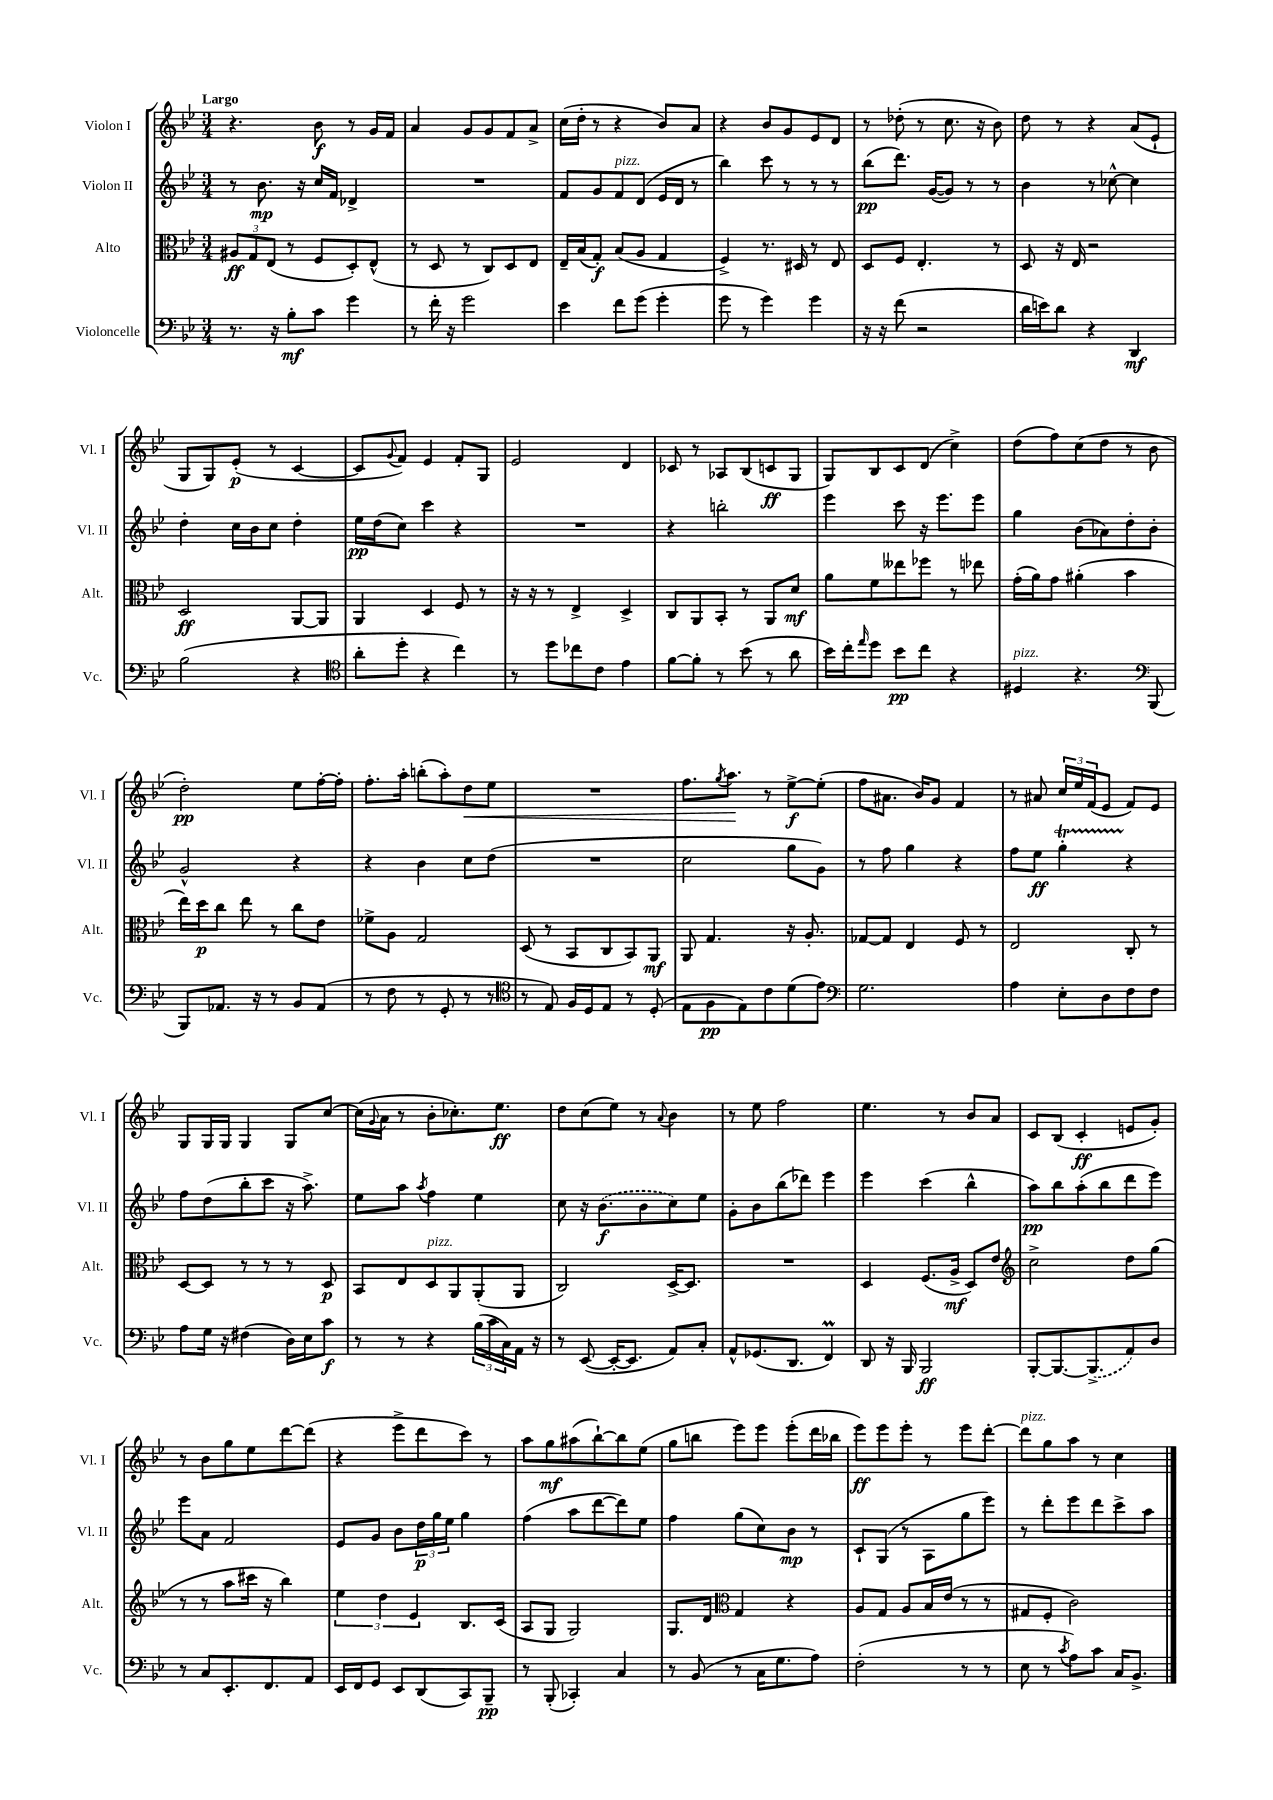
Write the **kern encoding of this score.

**kern	**kern	**kern	**kern
*staff4	*staff3	*staff2	*staff1
*clefF4	*clefC3	*clefG2	*clefG2
*k[b-e-]	*k[b-e-]	*k[b-e-]	*k[b-e-]
*M3/4	*M3/4	*M3/4	*M3/4
8.r	12A#/L	8r	4.r
.	12G/	.	.
.	.	8.b-\	.
.	(12E-/J	.	.
16r	.	.	.
8B-'\L	8r	.	.
.	.	16r	.
8c\J	8F/L	16cc/LL	8b-\
.	.	16f/JJ	.
4g\	8D'/)	4d-^/	8r
.	(8E-^^/J	.	16g/LL
.	.	.	16f/JJ
=	=	=	=
8r	8r	2.r	4a/
16f'\	8D/	.	.
16r	.	.	.
2g\	8r	.	8g/L
.	8C/L)	.	8g/
.	8D/	.	8f/
.	8E-/J	.	8a^/J
=	=	=	=
4e-\	16E-~/LL	8f/L	(16cc\LL
.	(16B-/J	.	16dd'\JJ
.	8G'/J)	8g/	8r
8f\L	(8B-/L	8f/	4r
(8g\J	8A/J	(8d/J	.
4g'\	4G/	16e-/LL	8b-/L)
.	.	16d/JJ	.
.	.	8r	8a/J
=	=	=	=
8g\	4F^/)	4bb-\)	4r
8r	.	.	.
4g\)	8.r	8ccc\	8b-/L
.	.	8r	8g/
.	16D#/	.	.
4g\	8r	8r	8e-/
.	8E-/	8r	8d/J
=	=	=	=
16r	8D/L	(8bb-\L	8r
16r	.	.	.
(8f\	8F/J	8.ddd\J)	(8dd-'\
2r	4.E-'/	.	8r
.	.	([16g/LK	.
.	.	8g/]J)	8.cc\
.	.	8r	.
.	.	.	16r
.	8r	8r	8b-\)
=	=	=	=
16d\LL	8D/	4b-\	8dd\
16e\J)	.	.	.
8d\J	16r	.	8r
.	16E-/	.	.
4r	2r	8r	4r
.	.	[8cc-^^\	.
4DD/	.	4cc-\]	(8a/L
.	.	.	8e-`/J
=	=	=	=
(2B-\	2D/	4dd'\	8G/L
.	.	.	8G/)
.	.	16cc\LL	(8e-'/J
.	.	16b-\J	.
.	.	8cc\J	8r
4r	[8AA/L	4dd'\	[4c/
.	8AA/]J	.	.
=	=	=	=
*clefC4	*	*	*
8a'\L	4AA/	16ee-\LL	8c/]L
.	.	(16dd\J	.
.	.	.	8qqg/
8dd'\J	.	8cc\J)	8f/J)
4r	4D/	4ccc\	4e-/
4cc\)	8F/	4r	8f'/L
.	8r	.	8G/J
=	=	=	=
8r	16r	2.r	2e-/
.	16r	.	.
8dd\L	8r	.	.
8cc-\	4E-^/	.	.
8c\J	.	.	.
4e-\	4D^/	.	4d/
=	=	=	=
[8f\L	8C/L	4r	8c-/
8f'\]J	8AA/	.	8r
8r	8BB-'/J	2bb'\	8A-/L
(8b-\	8r	.	(8B-/
8r	8AA/L	.	8c/
8a\	8d/J	.	8G/J
=	=	=	=
16b-\LL)	8a\L	4eee-\	8G/L)
16cc'\J	.	.	.
16qqee-/	.	.	.
8dd\J	8f\	.	8B-/
8b-\L	8ee--\	8ccc\	8c/
8cc\J	8ff-\J	16r	(8d/J
.	.	8.eee-\L	.
4r	8r	.	4cc^\)
.	8ee-\	8eee-\J	.
=	=	=	=
4D#/	(16g'\LL	4gg\	(8dd\L
.	16a\J)	.	.
.	8g\J	.	8ff\)
4.r	(4a#'\	(8b-\L	(8cc\
.	.	8a-\)	8dd\J
.	4b-\	8dd'\	8r
*clefF4	*	*	*
(8BBB-/	.	8b-'\J	8b-\
=	=	=	=
8BBB-/L)	16ee-\LL)	2g^^/	2dd'\)
.	16dd\J	.	.
8.AA-/J	8cc\J	.	.
.	8ee-\	.	.
16r	.	.	.
8r	8r	.	.
8BB-/L	8cc\L	4r	8ee-\L
(8AA-/J	8e-\J	.	[16ff'\L
.	.	.	16ff'\]JJ
=	=	=	=
8r	8f-^\L	4r	8.ff'\L
8F\	8A\J	.	.
.	.	.	16aa'\Jk
8r	2G/	4b-\	(8bb'\L
8GG'/	.	.	8aa'\)
8r	.	8cc\L	8dd\
8r	.	(8dd\J	8ee-\J
=	=	=	=
*clefC4	*	*	*
8r	(8D/	2.r	2.r
8E-/)	8r	.	.
16F/LL	8BB-/L	.	.
16D/J	.	.	.
8E-/J	8C/	.	.
8r	8BB-/)	.	.
(8D'/	8AA/J	.	.
=	=	=	=
8E-\L	8AA/	2cc\	8.ff\L
8F\	4.G/	.	.
.	.	.	8qgg/
.	.	.	8.aa\J
8E-\)	.	.	.
8c\	.	.	8r
(8d\	16r	8gg\L	[8ee-^\L
.	8.A'/	.	.
8e-\J)	.	8g\J)	(8ee-'\]J
=	=	=	=
*clefF4	*	*	*
2.G\	[8G-/L	8r	8ff\L
.	8G-/]J	8ff\	8.a#\J
.	4E-/	4gg\	.
.	.	.	16b-/LK)
.	.	.	8g/J
.	8F/	4r	4f/
.	8r	.	.
=	=	=	=
4A\	2E-/	8ff\L	8r
.	.	8ee-\J	8a#/
8E-'\L	.	4gg'\	24cc/LL
.	.	.	24ee-/
.	.	.	(24f/J
8D\	.	.	8e-/J
8F\	8C'/	4r	8f/L)
8F\J	8r	.	8e-/J
=	=	=	=
8A\L	[8D/L	8ff\L	8G/L
16G\Jk	8D/]J	(8dd\	16G/L
16r	.	.	16G/JJ
(4F#\	8r	8bb-'\	4G/
.	8r	8ccc\J	.
16D\LL)	8r	16r	8G/L
16E-\J	.	8.aa^\)	.
8c\J	8D/	.	[8cc/J
=	=	=	=
8r	8BB-/L	8ee-\L	(16cc\]LL
.	.	.	8qqg/
.	.	.	16a\JJ
8r	8E-/	8aa\J	8r
.	.	8qaa/	.
4r	8D/	4ff\	8b-'\L
.	8AA/	.	8.cc-'\)
(24B-\LL	(8AA'/	4ee-\	.
24c\	.	.	.
.	.	.	8.ee-\J
24C\)	.	.	.
16AA\JJ	8AA/J	.	.
16r	.	.	.
=	=	=	=
8r	2C/)	8cc\	8dd\L
([8EE-/	.	16r	(8cc\
.	.	(8.b-\L	.
16EE-'/_LK	.	.	8ee-\J)
8.EE-/]J	.	.	.
.	.	8b-\	8r
.	.	.	8qqa/
8AA/L)	[16D^/LK	8cc\)	4b-\
.	8.D/]J	.	.
8C'/J	.	8ee-\J	.
=	=	=	=
8AA^^/L	2.r	8g'\L	8r
(8.GG-/	.	8b-\	8ee-\
.	.	(8bb-\	2ff\
8.DD/J	.	.	.
.	.	8ddd-\J)	.
4FF/)	.	4eee-\	.
=	=	=	=
8DD/	4D/	4eee-\	4.ee-\
16r	.	.	.
16BBB-/	.	.	.
2BBB-/	(8.F/L	(4ccc\	.
.	.	.	8r
.	16A^/Jk	.	.
.	8D/L)	4bb-^^\	8b-/L
.	8e-/J	.	8a/J
=	=	=	=
*	*clefG2	*	*
[8BBB-'/L	2cc^\	8aa\L)	8c/L
8.BBB-/_	.	8bb-\	(8B-/J
.	.	(8aa'\	4c'/
(8.BBB-^/]	.	.	.
.	.	8bb-\	.
8AA/)	8dd\L	8ddd\	8e/L
8D/J	(8gg\J	8eee-\J)	8g'/J)
=	=	=	=
8r	8r	8eee-\L	8r
8C/L	8r	8a\J	8b-\L
8.EE-'/	8aa\L	2f/	8gg\
.	16ccc#\Jk	.	8ee-\
8.FF/	16r	.	.
.	4bb-\)	.	[8ddd\
8AA/J	.	.	(8ddd\]J
=	=	=	=
16EE-/LL	6ee-\	8e-/L	4r
16FF/J	.	.	.
8GG/J	.	8g/J	.
.	6dd\	.	.
8EE-/L	.	8b-\L	8eee-^\L
.	6e-/	.	.
(8DD/	.	24dd\L	8ddd\
.	.	24gg\	.
.	.	24ee-\JJ	.
8CC/)	8.B-/L	4gg\	8ccc\J)
8BBB-~/J	.	.	8r
.	(16c/Jk	.	.
=	=	=	=
8r	8A/L	(4ff\	8aa\L
(8BBB-'/	8G/J	.	8gg\
4CC-'/)	2G/)	8aa\L	(8aa#\
.	.	[8ddd\	[8bb-`\)
4C/	.	8ddd\])	8bb-\]
.	.	8ee-\J	(8ee-\J
=	=	=	=
8r	8.G/L	4ff\	8gg\L
(8BB-/	.	.	8bb\J
.	16d/Jk	.	.
*	*clefC3	*	*
8r	4G/	(8gg\L	8eee-\L)
16C\LK	.	8cc\)	8eee-\J
8.G\	.	.	.
.	4r	8b-\J	(8eee-'\L
8A\J)	.	8r	16ddd\L
.	.	.	16bb-\JJ
=	=	=	=
(2F'\	8A/L	8c`/L	8eee-\L)
.	8G/J	(8G/J	8eee-\
.	8A/L	8r	8eee-'\J
.	16B-/L	8A\L	8r
.	(16e-/JJ	.	.
8r	8r	8gg\	8eee-\L
8r	8r	8eee-\J)	[8ddd'\J
=	=	=	=
8E-\	8G#/L	8r	8ddd\]L
8r	8F'/J	8ddd'\L	8gg\
8qc/	.	.	.
8A\L)	2c\)	8eee-\	8aa\J
8c\J	.	8ddd\	8r
16C/LK	.	8ccc^\	4cc\
8.BB-^/J	.	.	.
.	.	8aa\J	.
==	==	==	==
*-	*-	*-	*-
